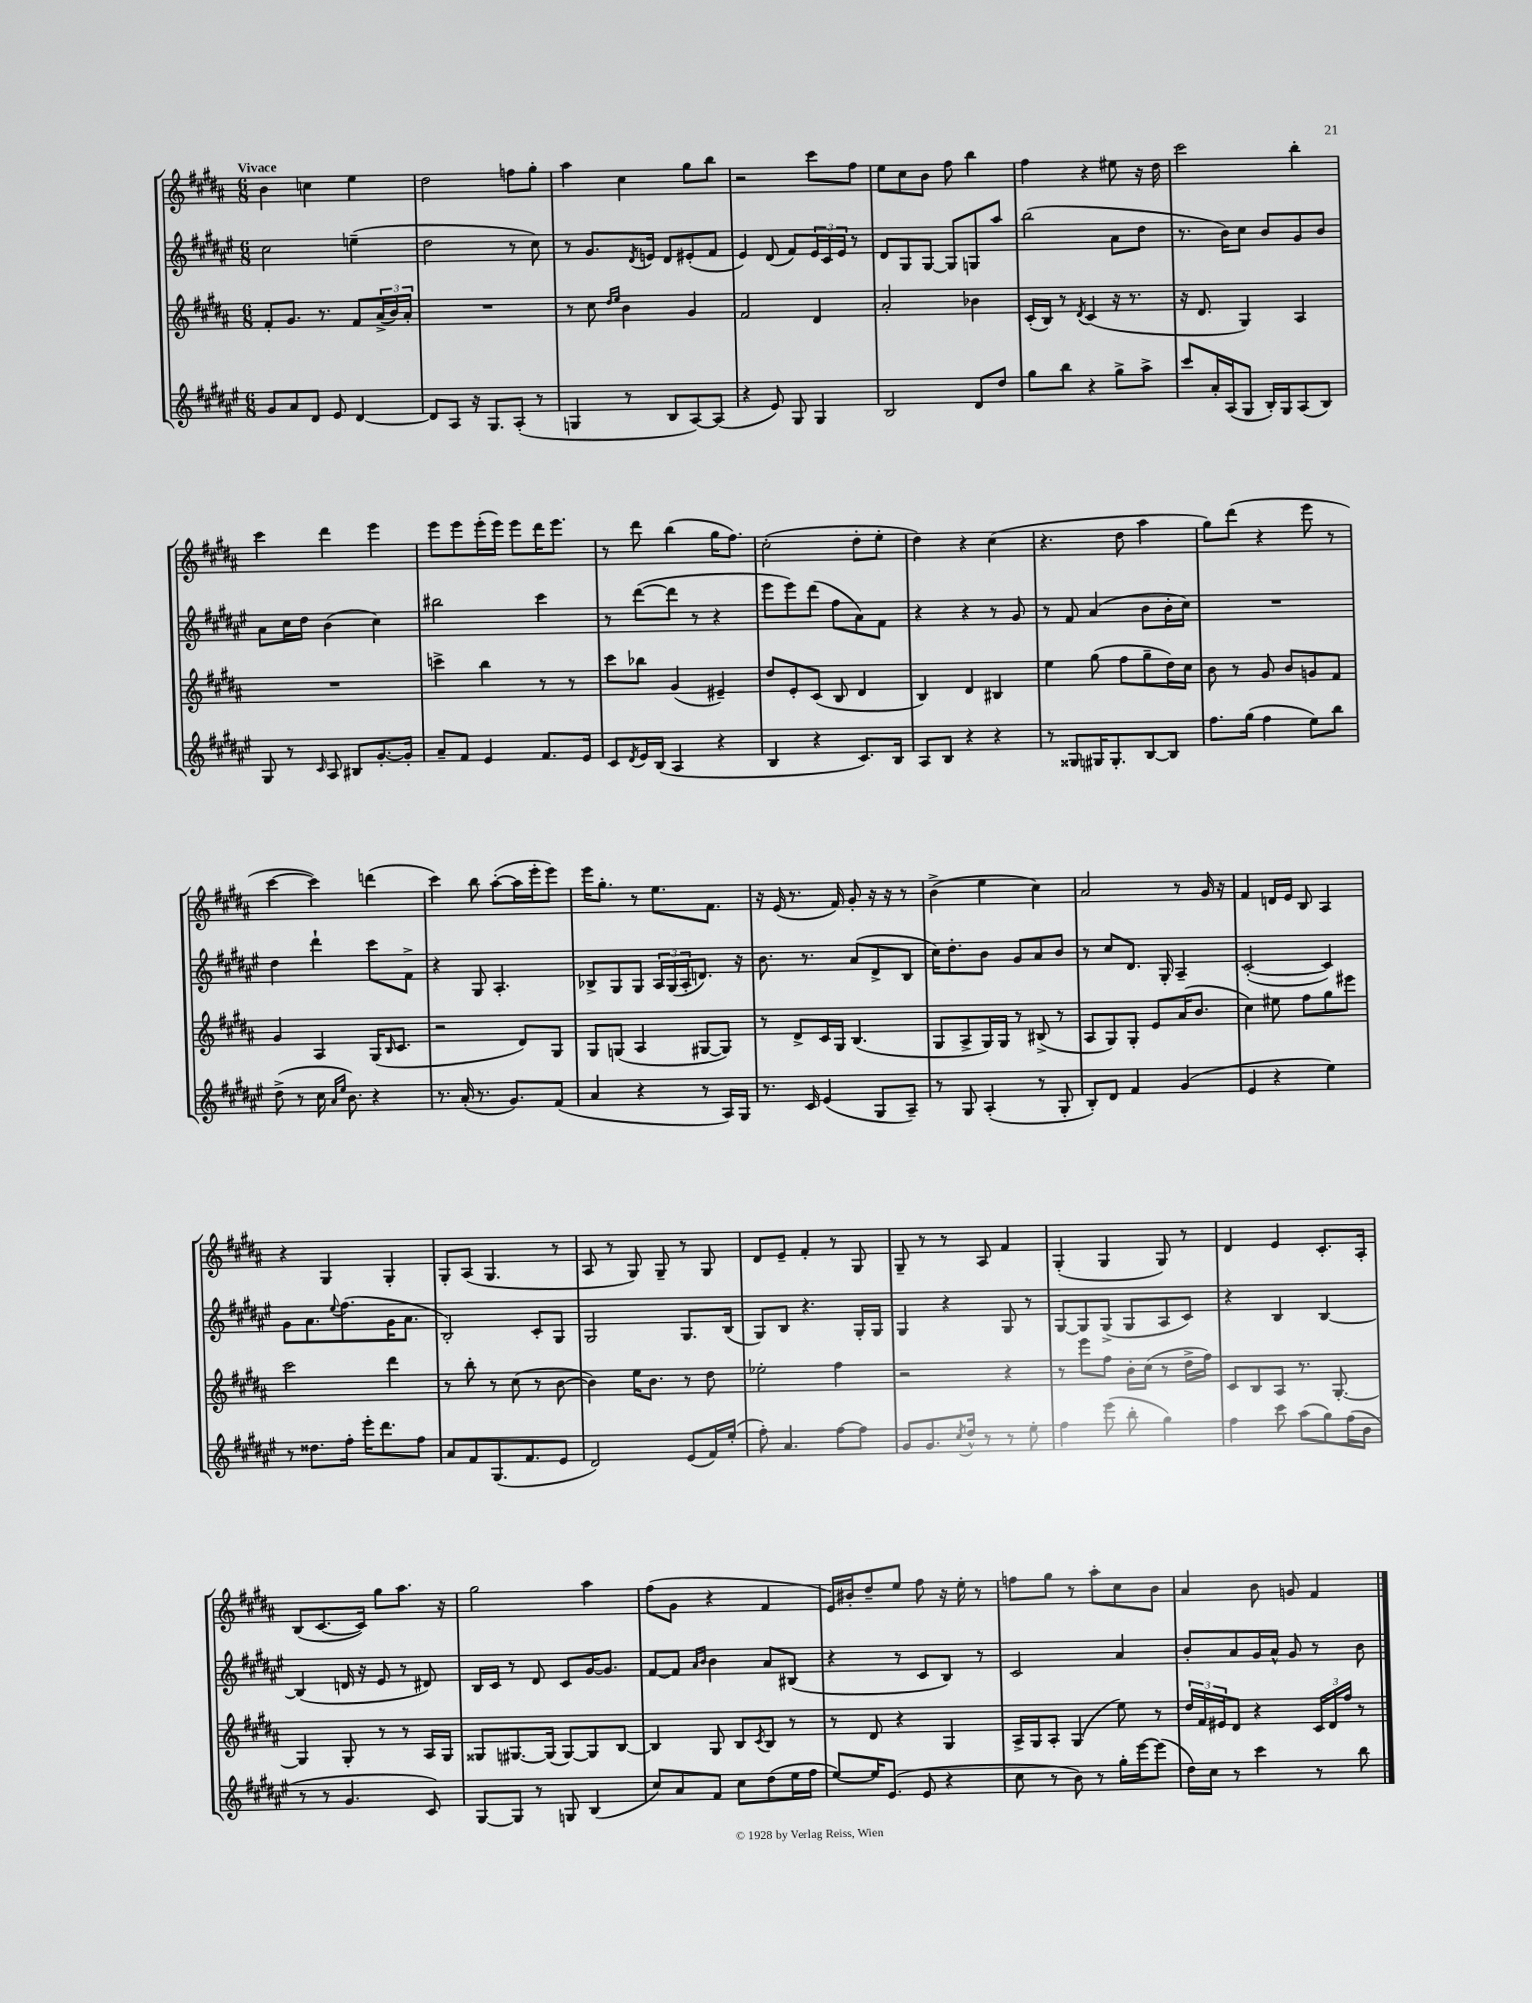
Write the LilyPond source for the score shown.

<<
\new StaffGroup <<
\new Staff = "s0" {
    \clef treble \key b \major \numericTimeSignature \time 6/8 \tempo "Vivace"
    b'4 c''4 e''4 |
    dis''2 f''8 gis''8-. |
    ais''4 cis''4 gis''8 b''8 |
    r2 cis'''8 fis''8 |
    e''8 cis''8 b'8 fis''8 b''4 |
    fis''4 r4 eis''8 r16 dis''16 |
    cis'''2 b''4-. |
    cis'''4 dis'''4 e'''4 |
    e'''8 e'''8 e'''16-.( e'''16) e'''8 dis'''16 e'''8. |
    r8 dis'''8 b''4( gis''16 fis''8.) |
    cis''2-.( dis''8-. e''8-. |
    dis''4) r4 cis''4( |
    r4. dis''8 ais''4 |
    gis''8) dis'''8( r4 e'''8 r8 |
    cis'''4~ cis'''4) d'''4( |
    cis'''4) b''8 ais''8~-.( ais''16 e'''16-. e'''8) |
    e'''16 gis''8.-. r8 e''8. fis'8. |
    r16 e'16( r8. fis'16) gis'8-. r16 r16 r8 |
    b'4->( e''4 cis''4) |
    ais'2 r8 gis'16 r16 |
    fis'4 d'16 e'16 b8 ais4 |
    r4 gis4 gis4-. |
    gis8-. ais8( gis4. r8 |
    ais8 r8 gis8) gis8-- r8 gis8 |
    dis'8 e'8-- fis'4-. r8 gis8 |
    gis8-- r8 r8 ais8 fis'4 |
    gis4-.( gis4 gis8) r8 |
    dis'4 e'4 cis'8.-. ais16-. |
    b8( cis'8.~ cis'16) gis''8 ais''8. r16 |
    gis''2 ais''4 |
    fis''8( gis'8 r4 fis'4 |
    e'16) bis'16-. dis''8-- e''8 fis''8 r16 e''16-. r8 |
    f''8 gis''8 r8 ais''8-. cis''8 b'8 |
    ais'4 b'8 g'8 fis'4 \bar "|." |
}
\new Staff = "s1" {
    \clef treble \key fis \major \numericTimeSignature \time 6/8
    cis''2 e''4--( |
    dis''2 r8 cis''8) |
    r8 gis'8. \acciaccatura { dis'8 } e'16 dis'8 eis'8-.( fis'8 |
    eis'4) dis'8( fis'8) \tuplet 3/2 { eis'16 cis'16 eis'16 } r8 |
    dis'8 gis8 gis8~ gis8 g8 ais''8 |
    b''2( ais'8 dis''8 |
    r8. b'16) cis''8 b'8 gis'8 b'8 |
    ais'8 cis''16 dis''16 b'4( cis''4) |
    bis''2 cis'''4 |
    r8 dis'''8~( dis'''8 r8 r4 |
    eis'''8 eis'''8) dis'''8( fis''8 ais'8) fis'8 |
    r4 r4 r8 gis'8 |
    r8 fis'8 ais'4( b'8 b'16-. cis''16) |
    R2. |
    dis''4 dis'''4-! cis'''8 fis'8-> |
    r4 gis8 ais4.-. |
    bes8-> gis8 gis8 \tuplet 3/2 { ais16 gis16( ais16-. } d'8.) r16 |
    b'8. r8. ais'8( dis'8-> b8 |
    cis''16) dis''8.-. b'8 gis'8 ais'8 b'8 |
    r8 cis''8 dis'8. gis16-. ais4-- |
    cis'2~-.( cis'4) |
    gis'8 ais'8. \appoggiatura { eis''8 } fis''8.( gis'16 ais'8. |
    b2-.) cis'8-. gis8 |
    gis2 gis8. b16( |
    gis8) b8 r4. gis16-. gis16 |
    gis4 r4 gis8 r8 |
    gis8~ gis8 gis8->( gis8 ais8 cis'8) |
    r4 b4 b4~ |
    b4( d'16 r16 eis'8 r8 dis'8) |
    b16 cis'16 r8 dis'8 cis'8 gis'16~ gis'8. |
    fis'8~ fis'8 \grace { ais'16 b'16 } b'4 ais'8 bis8( |
    r4 r8 cis'8 b8) r8 |
    cis'2 ais'4 |
    b'8-. ais'8 gis'16 ais'16-^ gis'8 r8 b'8 \bar "|." |
}
\new Staff = "s2" {
    \clef treble \key b \major \numericTimeSignature \time 6/8
    fis'8-. gis'8. r8. fis'8 \tuplet 3/2 { ais'16->( b'16) ais'16-. } |
    R2. |
    r8 cis''8 \grace { dis''16 e''16 } b'4 gis'4 |
    fis'2 dis'4 |
    ais'2-. bes'4 |
    cis'16-.( b16) r8 \acciaccatura { dis'8 } cis'4( r16 r8. |
    r16 dis'8. gis4) ais4 |
    R2. |
    c'''4-> b''4 r8 r8 |
    cis'''8 bes''8 gis'4( eis'4--) |
    dis''8 e'8-. cis'8( b8 dis'4 |
    b4) dis'4 bis4 |
    e''4 gis''8( fis''8 gis''8-- dis''16) cis''16 |
    b'8 r8 gis'8 b'8 g'8 fis'8 |
    gis'4 ais4 gis16( \grace { b16 } cis'8. |
    r2 dis'8) gis8 |
    gis8 g8( ais4 gis8~ gis8) |
    r8 dis'8-> cis'16 gis16 b4.( |
    gis8 ais8-> gis16) gis16 r8 bis8->( r8 |
    ais8 gis8) gis8-. e'8 ais'16( b'8. |
    cis''4) eis''8 fis''8 gis''8 eis'''8 |
    cis'''2 dis'''4 |
    r8 b''8-. r8 cis''8( r8 b'8~ |
    b'4) e''16 b'8. r8 dis''8 |
    ees''2-. fis''4 |
    r2 r4 |
    r8 e'''8 fis''8 b'16-. cis''16( r8 dis''16-> fis''16) |
    cis'8 b8 ais8 r8. gis8.~-. |
    gis4 gis8-. r8 r8 ais16 gis16 |
    gisis8 gis8.~ gis16( gis8~) gis8 b8~ |
    b4 gis8 b8 \acciaccatura { cis'8 } b8 r8 |
    r8 dis'8 r4 gis4 |
    ais16-> gis16 ais8-. gis4( e''8) r8 |
    \tuplet 3/2 { dis''16 fis'16 eis'16 } dis'8 r4 \tuplet 3/2 { cis'16 dis'16 fis''16 } r8 \bar "|." |
}
\new Staff = "s3" {
    \clef treble \key fis \major \numericTimeSignature \time 6/8
    gis'8 ais'8 dis'8 eis'8 dis'4~ |
    dis'8 ais8 r16 gis8. ais8-.( r8 |
    g4 r8 b8 ais8~) ais8( |
    r4 eis'8) gis8 gis4 |
    b2 dis'8 dis''8 |
    gis''8 b''8 r4 gis''8-> ais''8-> |
    cis'''8 ais'16-. ais16( gis8 b16-.) gis16 ais8( b8) |
    gis8 r8 \grace { cis'16 } ais8 bis8 gis'8.~-. gis'16-. |
    ais'8-- fis'8 eis'4 fis'8. eis'16 |
    cis'8 \acciaccatura { dis'8 } eis'16 b16( ais4 r4 |
    b4 r4 cis'8.) b16 |
    ais8 b8 r4 r4 |
    r8 gisis8 gis16 gis8.-. b8~ b8 |
    fis''8. gis''16( fis''4 eis''8) b''8 |
    dis''8->( r8 cis''16 \grace { ais'16 eis''16 } b'8.) r4 |
    r8. ais'16-.( r8. gis'8.) fis'8( |
    ais'4 r4 r8 ais16) gis16 |
    r8. cis'16 eis'4( gis8 ais8--) |
    r8 gis8 ais4-.( r8 gis8-. |
    b8-.) dis'8 fis'4 gis'4( |
    eis'4 r4 eis''4) |
    r8 disis''8. fis''16-. eis'''16-. dis'''8. fis''8 |
    ais'8 fis'8 gis8.( fis'8. eis'8 |
    dis'2) eis'8( fis'16) eis''16-.( |
    fis''8-.) ais'4. fis''8~ fis''8 |
    gis'8 gis'8. \acciaccatura { cis''8 } dis''16-^ r8 r8 eis''8-. |
    fis''4 eis'''8( b''8-. gis''4) |
    fis''4 cis'''8 ais''8( gis''8) fis''16( b'16 |
    r8 r8 gis'4. cis'8) |
    gis8~ gis8 r8 g8 b4( |
    cis''8) ais'8 fis'8 cis''8 dis''8( eis''16 fis''16 |
    eis''8~) eis''16 eis'8.( eis'8 r4 |
    cis''8 r8 b'8) r8 gis''16-. eis'''16~ eis'''8( |
    dis''16) cis''16 r8 cis'''4 r8 b''8 \bar "|." |
}
>>
>>
\layout { \context { \Score \remove "Bar_number_engraver" } }
